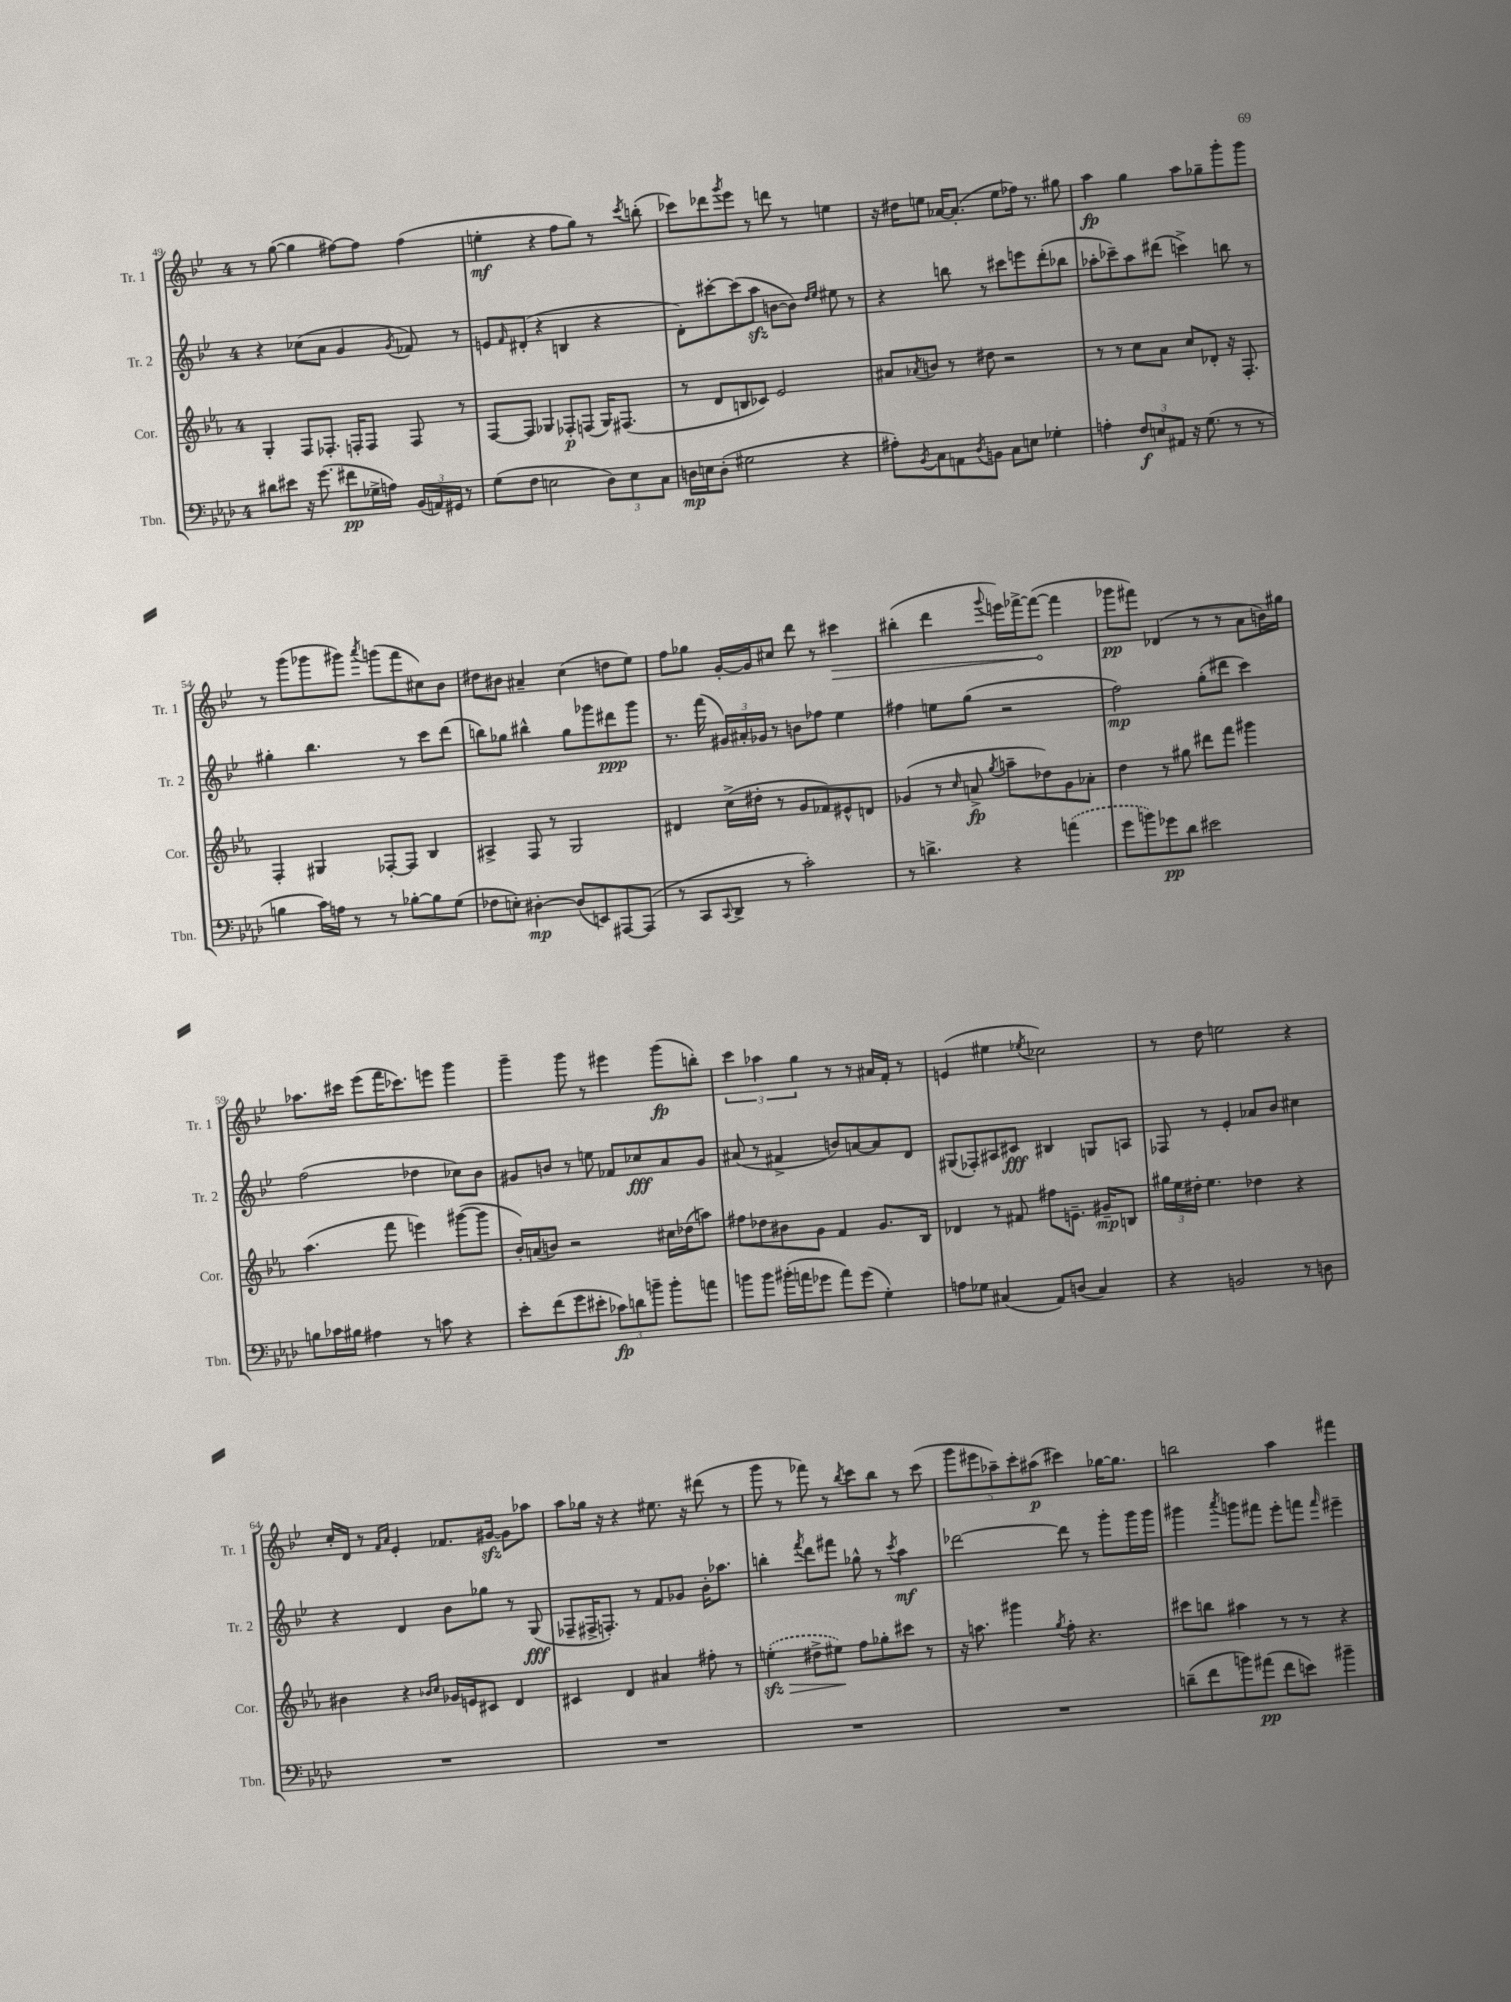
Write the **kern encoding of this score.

**kern	**kern	**kern	**kern
*staff4	*staff3	*staff2	*staff1
*clefF4	*clefG2	*clefG2	*clefG2
*k[b-e-a-d-]	*k[b-e-a-]	*k[b-e-]	*k[b-e-]
*M4/4	*M4/4	*M4/4	*M4/4
8d#	4G'	4r	8r
8e#	.	.	([8gg
16r	8F	(8cc-	4gg]
(8.g	.	.	.
.	8.F-'	8a	.
8f#	.	4g	[8ff#)
.	16F'	.	.
16G-^	8F	.	8ff#]
16A)	.	.	.
.	.	8qg	.
(24BB-	8F	8f-)	(4ff#
24AA)	.	.	.
24GG#	.	.	.
8r	8r	8r	.
=	=	=	=
(8G	[8F	8e	4ee'
.	.	16qqf	.
8F	8F]	(8d#'	.
2E	4G-	4r	4r
.	8F-'	4B	8ff
.	(8F	.	8gg)
12D-)	16G-)	4r	8r
.	(8.F#	.	.
12E	.	.	.
.	.	.	8qccc
.	.	.	(8bb'
12C	.	.	.
=	=	=	=
16D	8r	8d')	8ccc-)
16E	.	.	.
(8D'	8d	[8ccc#'	8ddd-
.	.	.	8qggg
2G#	8B	(8ccc#]	8eee-
.	8c-)	8aa	8r
.	2e-	[8b	8ddd
.	.	8b])	8r
.	.	16qqdd	.
.	.	16qqee-	.
4r	.	8ee#	4ee
.	.	8r	.
=	=	=	=
8A#')	8a#	4r	16r
.	.	.	16dd#
8qBB-	8qa-	.	.
8C	8b	.	8ee
8AA	8r	8bb	[16a-
.	.	.	(8.a-']
8qD-	.	.	.
8BB	8dd#	8r	.
8C	2r	8ccc#	8ee
8E	.	8eee	16ff-)
.	.	.	8.r
4G-'	.	(8ddd'	.
.	.	8bb-	8gg#
=	=	=	=
4A'	8r	8aa-'	4aa
.	8r	8ccc-~)	.
12F	8cc	8aa-	4gg
12E	.	.	.
.	8a-	(8ddd#	.
12AA#	.	.	.
16r	8cc	4ccc^)	8aa
(8.G	.	.	.
.	8d-'	.	8gg-~
8r	16r	8bb	8ggg'
.	8.F'	.	.
8r	.	8r	8ggg
=	=	=	=
4B	4F'	4gg#'	8r
.	.	.	(8ggg
16c)	4G#	4.bb-	8ggg-
16A	.	.	.
8r	.	.	8ggg#)
.	.	.	8qaaa
8r	[8F-'	.	(8ggg
[8B-'	8F-]	8r	8fff
8B-]	4B-	8ccc	8cc#)
(8G	.	(8ddd	8b-
=	=	=	=
8F-	4A#^	8bb)	8dd#
8E')	.	8gg-	8b#
[4D#'	8F	4bb#^^	4a#~
.	8r	.	.
(8D#]	2G	8gg-	(4cc
8EE)	.	8ggg-	.
[8AAA#	.	8ddd#	8dd
(8AAA#]	.	8ggg-	8ee-)
=	=	=	=
8r	4d#	8.r	8ff
8CC	.	.	8gg-
.	.	(16fff	.
8qqCC	.	.	.
8DD-^	(16cc^	24g#)	[16g'
.	.	24a#'	.
.	16dd#'	.	16g]
.	.	24g-	.
8r	8r	8r	8cc#
2c')	8g	8b	8ddd
.	8f-)	8ff-	8r
.	8e#^^	4ee-	4ccc#
.	8d	.	.
=	=	=	=
8r	(4g-	4ff#	(4bb#'
4.d^	.	.	.
.	8r	8ee	4ddd
.	16qqcc	.	.
.	8a^	(8gg	.
.	8qgg	.	8qqggg
4r	8aa~	2r	16eee)
.	.	.	[16fff-^
.	8dd-)	.	(8fff-_
(4a	8g-	.	4fff-]
.	8a-'	.	.
=	=	=	=
8g	4dd	2ff)	8ggg-
8b)	.	.	8fff#)
8g-	8r	.	(4d-
8d-	8gg#	.	.
2e#	8ddd#	(8gg'	8r
.	8fff	8ddd#	8r
.	4ggg#	4ccc)	8a
.	.	.	16b)
.	.	.	16gg#
=	=	=	=
8B	(4.aa-	(2ff	8.aa-
16c-	.	.	.
16B#	.	.	16ccc#
4A#	.	.	(8eee-
.	8fff	.	16fff
.	.	.	8.ccc-)
8r	4eee)	4dd-	.
8c	.	.	8eee
4r	([8ggg#	8cc-)	4ggg
.	8ggg#]	8b-	.
=	=	=	=
8e-'	16b-')	8g#	4ggg~
.	(16a	.	.
(8f	8b)	8b	.
8g	2r	8r	8ggg
8e#'	.	8ee	8r
12c-)	.	8f-	4eee#
12d	.	.	.
.	.	8cc-	.
12b~	.	.	.
8b'	16cc#	8a	(8ggg
.	(16dd-	.	.
8a	8aa)	8g#	8bb')
=	=	=	=
8b	8ff#	(8a#	6ccc
8b	8dd-	8r	.
.	.	.	6aa-
(16b#'	8b#	4f#^	.
16a	.	.	.
.	.	.	6gg
8g-	8g	.	.
8a)	4f	8b)	8r
(8g-	.	[8a	8r
4G')	8.g	8a]	16a#
.	.	.	16f'
.	.	8d	8r
.	16B-	.	.
=	=	=	=
8A	4d-	(8G#	(4e
8G-	.	8F-')	.
(4C#	8r	8A#	4ee#
.	8f#	8c#	.
.	.	.	8qee-
8AA-)	8ff#	4B#	2cc-)
(8D	8.e~	.	.
4C#)	.	8G	.
.	16g#~	.	.
.	8B	8A	.
=	=	=	=
4r	24gg#	8F-	8r
.	24ee-	.	.
.	24dd#'	.	.
.	4.ee-	8r	8dd
2BB	.	4e-'	2ee
.	4dd-	8a-	.
.	.	8b-	.
8r	4r	4cc#	4r
8D	.	.	.
=	=	=	=
1r	4b#	4r	16cc'
.	.	.	16d
.	.	.	8r
.	.	.	16qqf
.	.	.	16qqa
.	4r	4d	4e-'
.	16qqb-	.	.
.	16qqcc	.	.
.	16g-	8b-	8.f-
.	16e	.	.
.	8c#	8gg-	.
.	.	.	[16g#
.	4d	8r	8g#]
.	.	(8G	8aa-
=	=	=	=
1r	4c#	8F-~	8aa
.	.	16F#^	16gg-
.	.	8.F')	16r
.	4d	.	4r
.	.	8r	.
.	4a#	8f	8.ee#
.	.	8g-	.
.	.	.	16r
.	8ff#'	16b-'	(8ddd#
.	.	8.aa-	.
.	8r	.	8r
=	=	=	=
1r	(4ee'	4bb'	8ggg
.	.	.	8r
.	.	8qfff	.
.	8dd#^	8ddd	8fff-)
.	8ee#)	8fff#	8r
.	.	.	8qbb-
.	8ff	8gg-^^	8ccc
.	8gg-'	8r	8bb-
.	.	8qccc	.
.	8ccc#	4aa	8r
.	8r	.	(8ccc
=	=	=	=
1r	16r	[2ddd-	10ggg
.	8.aa	.	.
.	.	.	10eee#
.	.	.	10aa-~)
.	4ggg#	.	.
.	.	.	10ccc'
.	.	.	(10aa#
.	8qgg	.	.
.	8ff'	8ddd-]	4ccc#)
.	4.r	8r	.
.	.	8ggg'	[16gg-
.	.	.	8.gg-]
.	.	16ggg	.
.	.	16ggg	.
=	=	=	=
(8d~	8ccc#	4ggg#	2bb
8f	8bb	.	.
.	.	8qaaa	.
8b)	4aa#	8ggg	.
(8a#	.	8fff#	.
8f	8r	8eee-'	4aa
8e)	8r	8fff	.
.	.	16qqfff	.
4b#~	4r	4eee#~	4fff#
==	==	==	==
*-	*-	*-	*-
